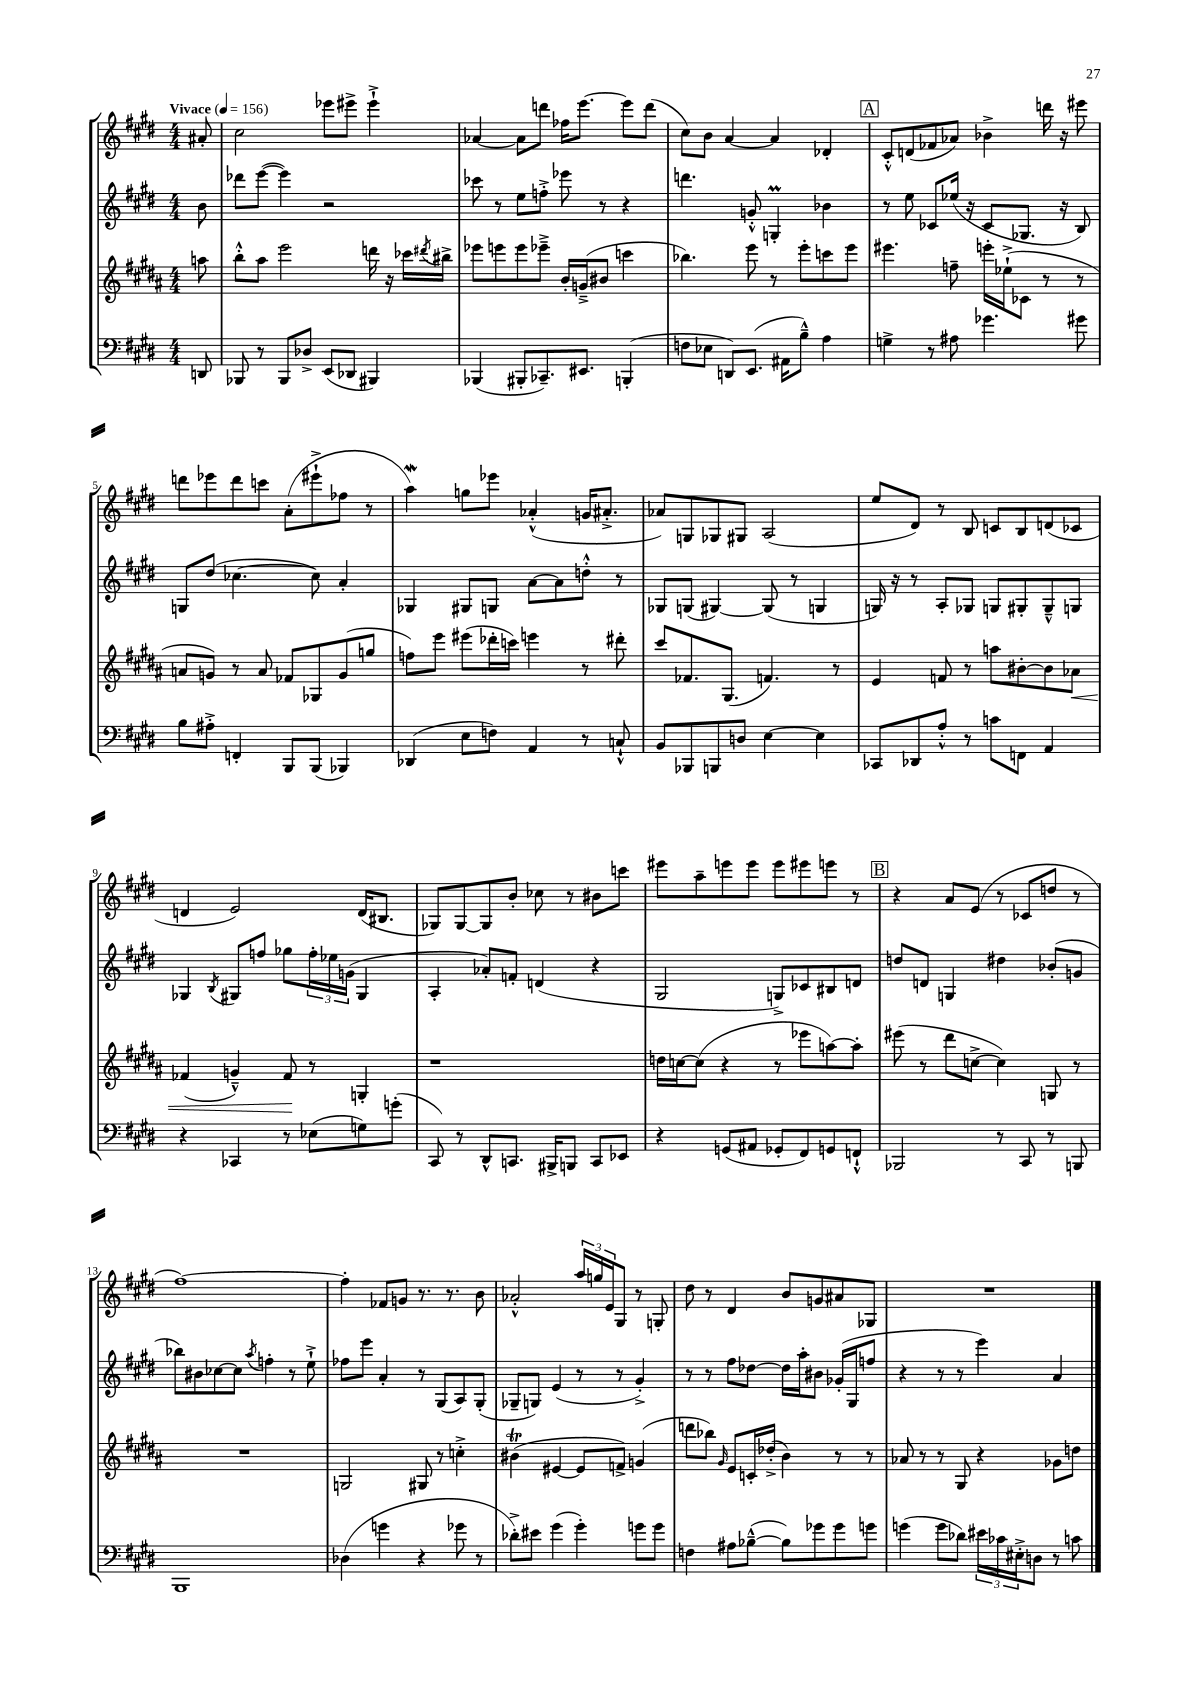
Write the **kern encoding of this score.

**kern	**kern	**kern	**kern
*staff4	*staff3	*staff2	*staff1
*clefF4	*clefG2	*clefG2	*clefG2
*k[f#c#g#d#]	*k[f#c#g#d#a#]	*k[f#c#g#d#]	*k[f#c#g#d#]
*M4/4	*M4/4	*M4/4	*M4/4
*MM156	*MM156	*MM156	*MM156
8DD	8aa	8b	8a#'
=	=	=	=
8BBB-	8bb'^^	8ddd-	2cc#
8r	8aa#	([8eee	.
8BBB-	2eee	4eee])	.
8D-^	.	.	.
(8EE	.	2r	8eee-
8DD-	.	.	8eee#^
4BBB#)	16ddd	.	4eee#`^
.	16r	.	.
.	16ccc-	.	.
.	8qddd#	.	.
.	16bb#^	.	.
=	=	=	=
(4BBB-	8eee-	8ccc-	[4a-
.	8eee	8r	.
8BBB#'	8eee	8ee	8a-]
8.CC-~)	8eee-~^	8ff'^	8ddd
.	16b'	8eee-	16ff-
8.EE#	(16g~^	.	[8.eee
.	8b#	8r	.
(4BBB'	4ccc	4r	8eee]
.	.	.	(8ddd
=	=	=	=
8F	4.bb-)	4.ddd	8cc#)
8E-	.	.	8b
8DD)	.	.	[4a
(8.EE	8eee	8g'^^	.
.	8r	4G'	4a]
16AA#	.	.	.
8B~^^)	8eee'	.	.
4A	8ccc	4b-	4d-'
.	8eee	.	.
=	=	=	=
4G^	4.eee#	8r	8c#'^^
.	.	8ee	(8d
8r	.	8c-	8f-
8A#	8ff~	(16ee-	8a-)
.	.	16r	.
4.g-	16eee'	8c-	4b-^
.	(16ee-`^	.	.
.	8c-	8.G-	.
.	8r	.	16ddd
.	.	16r	16r
8g#	8r	8B)	8eee#
=	=	=	=
8B	8a	8G	8ddd
8A#'^	8g)	(8dd#	8eee-
4FF'	8r	[4.cc-	8ddd
.	8a	.	8ccc
8BBB	8f-	.	(8a'
(8BBB	8G-	8cc-])	8eee#`^
4BBB-)	(8g	4a'	8ff-
.	8gg	.	8r
=	=	=	=
(4DD-	8ff)	4G-	4aa)
.	8eee	.	.
8E	(8eee#	8G#	8gg
8F)	16ddd-'	8G	8eee-
.	16ccc)	.	.
4AA	4eee	[8a	(4a-'^^
.	.	8a]	.
8r	8r	8dd'^^	16g
.	.	.	8.a#'^
8C`^^	8ddd#'	8r	.
=	=	=	=
8BB	8ccc#	8G-	8a-)
8BBB-	8.f-	(8G	8G
8BBB	.	[4G#)	8G-
.	(8.G#	.	.
8D	.	.	8G#
[4E	4.f)	(8G#]	(2A
.	.	8r	.
4E]	.	4G	.
.	8r	.	.
=	=	=	=
8CC-	4e	16G)	8ee
.	.	16r	.
8DD-	.	8r	8d#)
8A'^^	8f	8A'	8r
8r	8r	8G-	8B
8c	8aa	8G	8c
8FF	[8b#'	8G#'	8B
4AA	8b#]	8G#~^^	(8d
.	8a-	8G	8c-
=	=	=	=
4r	(4f-	4G-	4d
.	.	8qB	.
4CC-	4g~^^)	8G#	2e)
.	.	8ff	.
8r	8f-	8gg-	.
(8E-	8r	24ff'	.
.	.	24ee-	.
.	.	(24g	.
8G)	4G'	4G#	(16d
.	.	.	8.B#
(8g'	.	.	.
=	=	=	=
8CC#)	1r	4A'	8G-)
8r	.	.	[8G-
8DD#^^	.	8a-')	8G-]
8.CC	.	8f'	8b'
.	.	(4d	8cc-
16BBB#^	.	.	.
8BBB	.	.	8r
8CC	.	4r	8b#
8EE-	.	.	8ccc
=	=	=	=
4r	16dd	2G#	8eee#
.	[16cc	.	.
.	(8cc]	.	8aa~
(8GG	4r	.	8eee
8AA#	.	.	8eee
8GG-'	8r	8G^)	8eee
8FF#)	8eee-	8c-	8eee#
8GG	[8aa)	8B#	8eee
8FF`^^	8aa']	8d	8r
=	=	=	=
2BBB-	(8eee#	8dd	4r
.	8r	8d	.
.	8ddd#	4G	8a
.	[8cc^	.	(8e
8r	4cc])	4dd#	8r
8CC#	.	.	8c-
8r	8G	(8b-'	8dd
8BBB	8r	8g	8r
=	=	=	=
1BBB	1r	8bb-)	[1ff#)
.	.	8b#	.
.	.	[8cc-	.
.	.	8cc-]	.
.	.	8qaa	.
.	.	4ff'	.
.	.	8r	.
.	.	8ee`^	.
=	=	=	=
(4D-	2G	8ff-	4ff#']
.	.	8eee	.
4g	.	4a'	8f-
.	.	.	8g
4r	8G#	8r	8.r
.	8r	(8G#	.
.	.	.	8.r
8g-	4cc'^	8A)	.
8r	.	(8G#'	8b
=	=	=	=
8d-'^)	(4b#	8G-~	2a-'^^
8e#	.	8G)	.
(4g#	[4e#	(4e	.
4g#')	8e#]	8r	24aa
.	.	.	24gg
.	.	.	24e
.	8f^)	8r	8G#
8g	(4g	4g#'^)	8r
8g	.	.	8G'
=	=	=	=
4F	8ddd	8r	8dd#
.	8bb-)	8r	8r
.	16qqg#	.	.
8A#	8e	8ff#	4d#
([8B-~^^	16c'	[8dd-	.
.	(16dd-'^	.	.
8B-])	4b)	16dd-]	8b
.	.	16aa'	.
8g-	.	8b#	8g
8g-	8r	(16g-'	8a#
.	.	16G#	.
8g	8r	8ff	8G-
=	=	=	=
(4g	8a-	4r	1r
.	8r	.	.
8g	8r	8r	.
8d-)	8G#	8r	.
24e#	4r	4eee)	.
24c-	.	.	.
24E#'^	.	.	.
8D	.	.	.
8r	8g-	4a	.
8c	8dd	.	.
==	==	==	==
*-	*-	*-	*-
